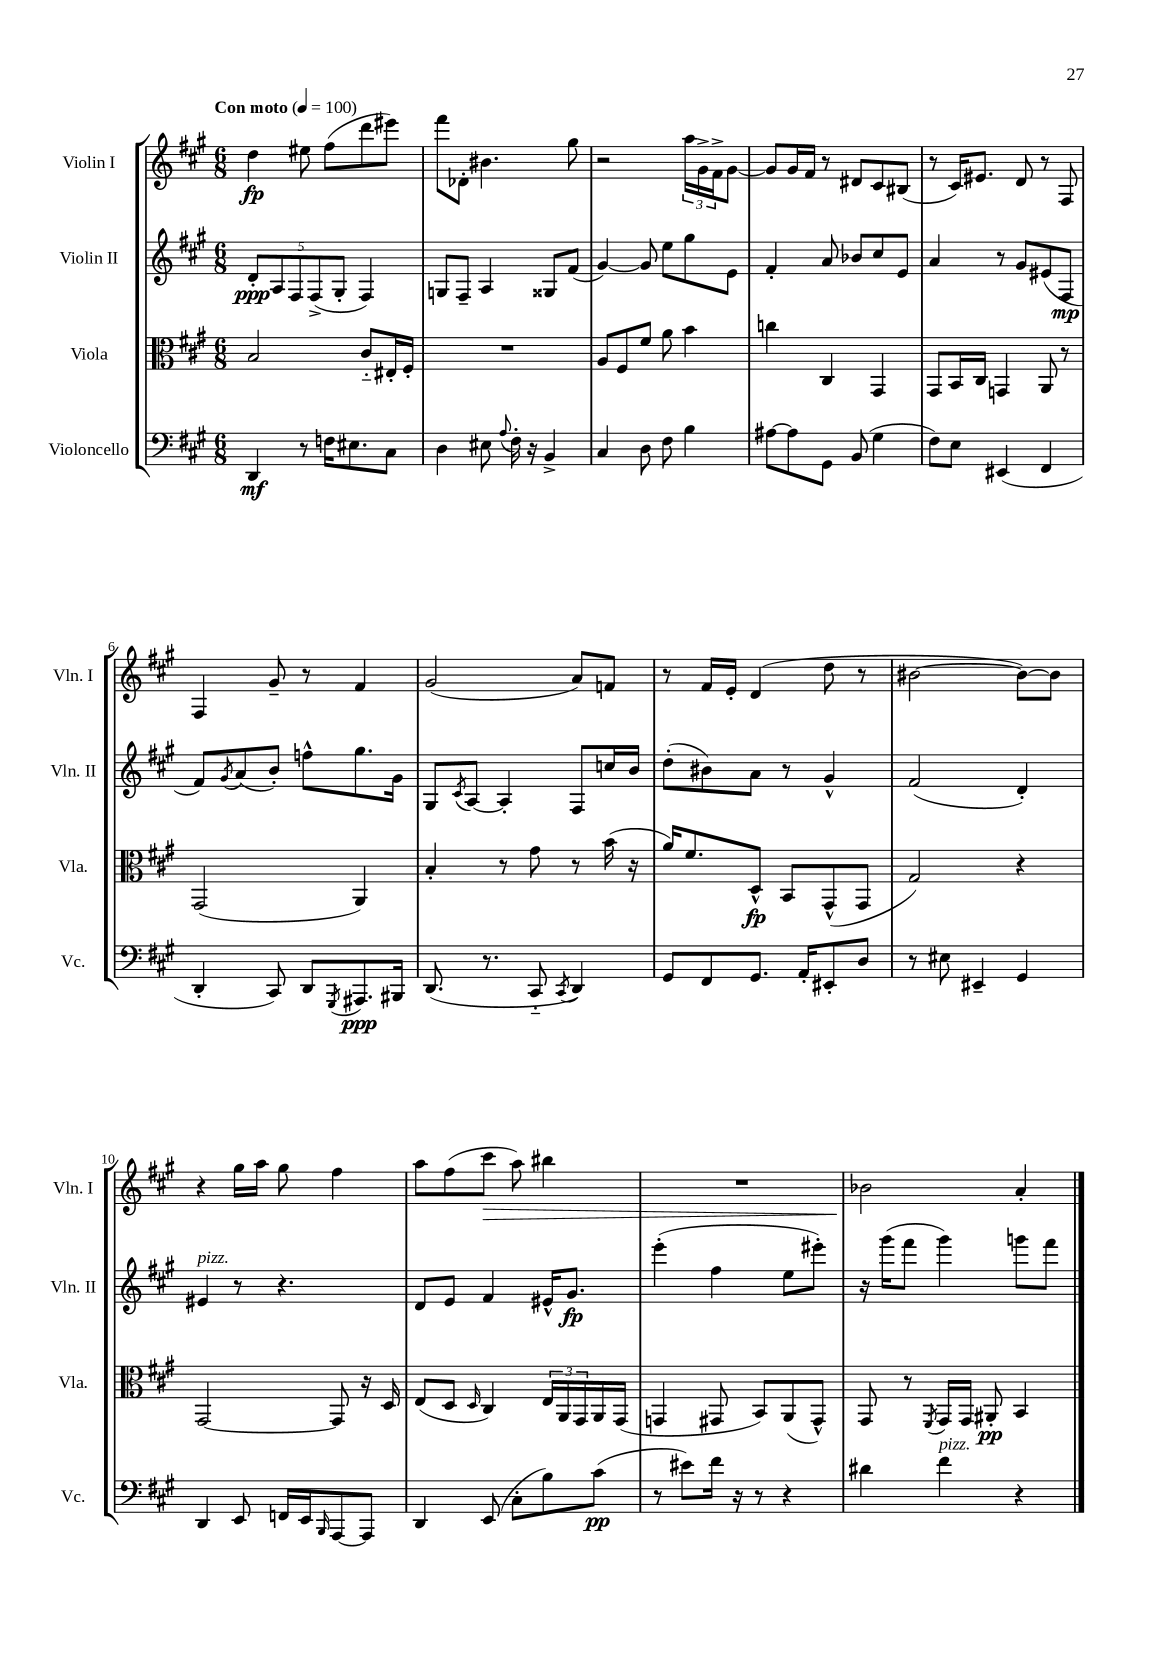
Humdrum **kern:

**kern	**dynam	**kern	**dynam	**kern	**dynam	**kern	**dynam
*part4	*part4	*part3	*part3	*part2	*part2	*part1	*part1
*staff4	*staff4	*staff3	*staff3	*staff2	*staff2	*staff1	*staff1
*I"Violoncello	*	*I"Viola	*	*I"Violin II	*	*I"Violin I	*
*I'Vc.	*	*I'Vla.	*	*I'Vln. II	*	*I'Vln. I	*
*clefF4	*	*clefC3	*	*clefG2	*	*clefG2	*
*k[f#c#g#]	*	*k[f#c#g#]	*	*k[f#c#g#]	*	*k[f#c#g#]	*
*M6/8	*	*M6/8	*	*M6/8	*	*M6/8	*
*MM100	*	*MM100	*	*MM100	*	*MM100	*
=1	=1	=1	=1	=1	=1	=1	=1
!	!	!	!	!	!	!LO:TX:a:B:t=Con moto	!
4DD/	mf	2B/	.	10d'/L	ppp	4dd\	fp
.	.	.	.	10A/	.	.	.
.	.	.	.	10F#/	.	.	.
8r	.	.	.	.	.	8ee#X\	.
.	.	.	.	(10F#^/	.	.	.
16Fn\KL	.	.	.	.	.	(8ff#\L	.
.	.	.	.	10G#'/J	.	.	.
8.E#X\	.	.	.	.	.	.	.
.	.	8c#/L	.	4F#/)	.	8ddd\	.
8C#\J	.	16E#X'/L	.	.	.	8eee#X\J)	.
.	.	16F#'/JJ	.	.	.	.	.
=2	=2	=2	=2	=2	=2	=2	=2
4D\	.	2.r	.	8Gn/L	.	8fff#\L	.
.	.	.	.	8F#~/J	.	8d-X'\J	.
8E#X\	.	.	.	4A/	.	4.b#X\	.
8qqA/	.	.	.	.	.	.	.
16F#'\	.	.	.	.	.	.	.
16r	.	.	.	.	.	.	.
4BB^/	.	.	.	8G##X/L	.	.	.
.	.	.	.	(8f#/J	.	8gg#\	.
=3	=3	=3	=3	=3	=3	=3	=3
4C#/	.	8A/L	.	[4g#/)	.	2r	.
.	.	8F#/	.	.	.	.	.
8D\	.	8f#/J	.	8g#/]	.	.	.
8F#\	.	8a\	.	8ee\L	.	.	.
4B\	.	4b\	.	8gg#\	.	24aa\LL	.
.	.	.	.	.	.	24g#^\	.
.	.	.	.	.	.	24f#^\J	.
.	.	.	.	8e\J	.	[8g#\J	.
=4	=4	=4	=4	=4	=4	=4	=4
[8A#X\L	.	4ccn\	.	4f#'/	.	8g#/L]	.
8A#\]	.	.	.	.	.	16g#/L	.
.	.	.	.	.	.	16f#/JJ	.
8GG#\J	.	4C#/	.	8a/	.	8r	.
(8BB/	.	.	.	8b-X/L	.	8d#X/L	.
4G#\	.	4GG#/	.	8cc#/	.	8c#/	.
.	.	.	.	8e/J	.	(8B#X/J	.
=5	=5	=5	=5	=5	=5	=5	=5
8F#\L)	.	8GG#/L	.	4a/	.	8r	.
8E\J	.	16BB/L	.	.	.	16c#/KL)	.
.	.	16C#/JJ	.	.	.	8.e#X/J	.
(4EE#X/	.	4GGn/	.	8r	.	.	.
.	.	.	.	8g#/L	.	8d/	.
4FF#/	.	8AA/	.	(8e#X/	.	8r	.
.	.	8r	.	8F#/J	mp	8F#/	.
!!LO:LB:g=z
=6	=6	=6	=6	=6	=6	=6	=6
4DD'/	.	(2GG#/	.	8f#/L)	.	4F#/	.
.	.	.	.	8qg#/	.	.	.
.	.	.	.	(8a/	.	.	.
8CC#/)	.	.	.	8b'/J)	.	8g#~/	.
8DD/L	.	.	.	8ffn^^\L	.	8r	.
8qGGG#/	.	.	.	.	.	.	.
8.AAA#X/	ppp	4AA/)	.	8.gg#\	.	4f#/	.
16BBB#X/Jk	.	.	.	16g#\Jk	.	.	.
=7	=7	=7	=7	=7	=7	=7	=7
(8.DD/	.	4B'/	.	8G#/L	.	(2g#/	.
.	.	.	.	8qc#/	.	.	.
.	.	.	.	[8A/J	.	.	.
8.r	.	.	.	.	.	.	.
.	.	8r	.	4A'/]	.	.	.
8CC#/	.	8g#\	.	.	.	.	.
8qCC#/	.	.	.	.	.	.	.
4DD/)	.	8r	.	8F#/L	.	8a/L)	.
.	.	(16b\	.	16ccn/L	.	8fn/J	.
.	.	16r	.	16b/JJ	.	.	.
=8	=8	=8	=8	=8	=8	=8	=8
8GG#/L	.	16a/KL)	.	(8dd'\L	.	8r	.
.	.	8.f#/	.	.	.	.	.
8FF#/	.	.	.	8b#X\)	.	16f#/LL	.
.	.	.	.	.	.	16e'/JJ	.
8.GG#/J	.	8D^^/J	fp	8a\J	.	(4d/	.
.	.	8BB/L	.	8r	.	.	.
16AA'/KL	.	.	.	.	.	.	.
8EE#X'/	.	(8GG#^^/	.	4g#^^/	.	8dd\	.
8D/J	.	8GG#/J	.	.	.	8r	.
=9	=9	=9	=9	=9	=9	=9	=9
8r	.	2G#/)	.	(2f#/	.	[2b#X\	.
8E#X\	.	.	.	.	.	.	.
4EE#X~/	.	.	.	.	.	.	.
4GG#/	.	4r	.	4d'/)	.	8b#\L_)	.
.	.	.	.	.	.	8b#\J]	.
!!LO:LB:g=z
=10	=10	=10	=10	=10	=10	=10	=10
!	!	!	!	!LO:TX:a:i:t=pizz.	!	!	!
4DD/	.	[2GG#/	.	4e#X/	.	4r	.
8EE/	.	.	.	8r	.	16gg#\LL	.
.	.	.	.	.	.	16aa\JJ	.
16FFn/LL	.	.	.	4.r	.	8gg#\	.
16EE/J	.	.	.	.	.	.	.
16qqBBB/	.	.	.	.	.	.	.
[8AAA/	.	8GG#/]	.	.	.	4ff#\	.
8AAA/J]	.	16r	.	.	.	.	.
.	.	16D/	.	.	.	.	.
=11	=11	=11	=11	=11	=11	=11	=11
4DD/	.	(8E/L	.	8d/L	.	8aa\L	.
.	.	8D/J	.	8e/J	.	(8ff#\	.
.	.	16qqD/	.	.	.	.	.
!	!	!	!	!	!	!	!LO:HP:b
(8EE/	.	4C#/)	.	4f#/	.	8ccc#\J	>
8C#'\L	.	.	.	.	.	8aa\)	.
8B\)	.	24E/LL	.	16e#X^^/KL	.	4bb#X\	.
.	.	24AA/	.	.	.	.	.
.	.	.	.	8.g#/J	fp	.	.
.	.	24GG#/	.	.	.	.	.
(8c#\J	pp	16AA/	.	.	.	.	.
.	.	(16GG#/JJ	.	.	.	.	.
=12	=12	=12	=12	=12	=12	=12	=12
8r	.	4GGn/	.	(4eee'\	.	2.r	.
8e#X\L)	.	.	.	.	.	.	.
16f#\Jk	.	8GG#X/	.	4ff#\	.	.	.
16r	.	.	.	.	.	.	.
8r	.	8BB/L)	.	.	.	.	.
4r	.	(8AA/	.	8ee\L	.	.	.
.	.	8GG#^^/J)	.	8eee#X'\J)	.	.	.
=13	=13	=13	=13	=13	=13	=13	=13
4d#X\	.	8GG#/	.	16r	.	2b-X\	.
.	.	.	.	(16ggg#\KL	.	.	.
.	.	8r	.	8fff#\J	.	.	.
.	.	8qFF#/	.	.	.	.	.
!LO:TX:a:i:t=pizz.	!	!	!	!	!	!	!
4f#\	.	16GG#/LL	.	4ggg#\)	.	.	.
.	.	16GG#/JJ	.	.	.	.	.
.	.	8AA#X'/	pp	.	.	.	.
4r	.	4BB/	.	8gggn\L	.	4a'/	]
.	.	.	.	8fff#\J	.	.	.
==	==	==	==	==	==	==	==
*-	*-	*-	*-	*-	*-	*-	*-
